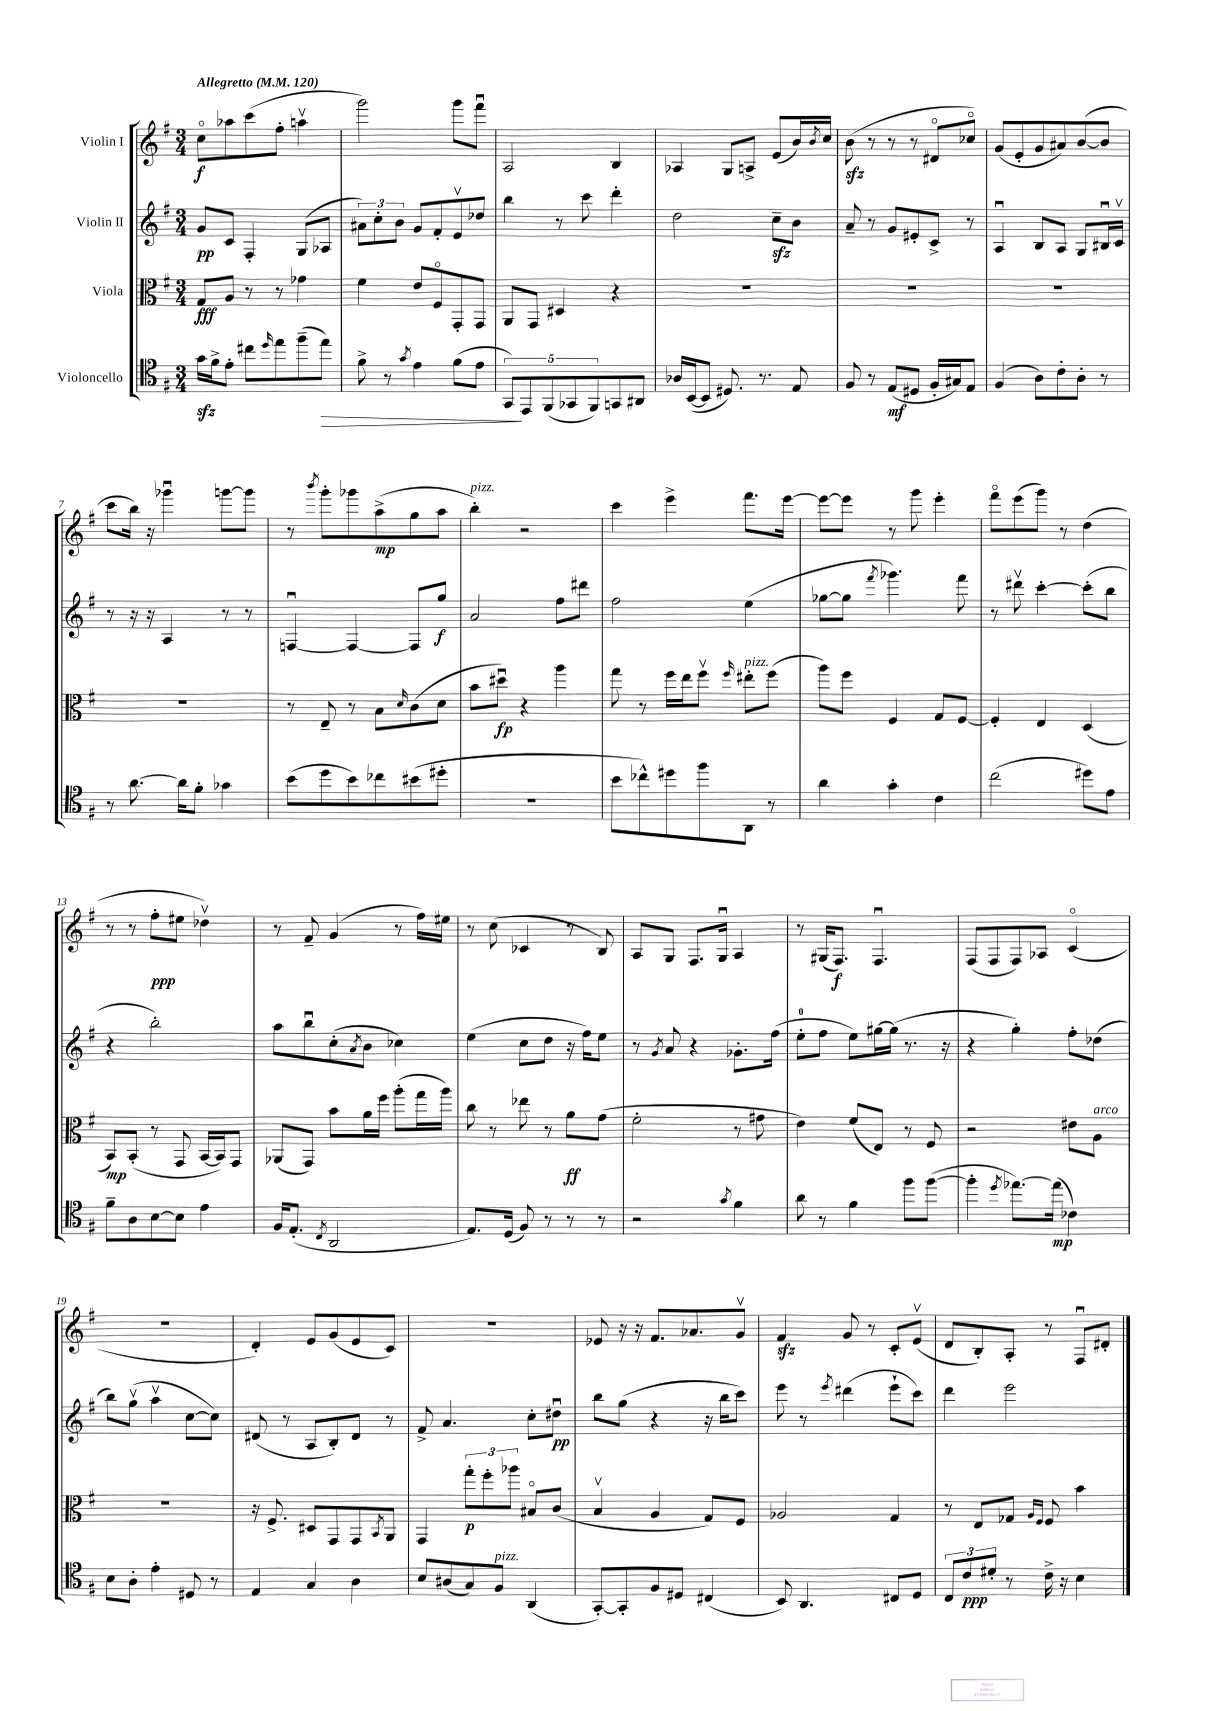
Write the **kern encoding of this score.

**kern	**kern	**kern	**kern
*staff4	*staff3	*staff2	*staff1
*clefC4	*clefC3	*clefG2	*clefG2
*k[f#]	*k[f#]	*k[f#]	*k[f#]
*M3/4	*M3/4	*M3/4	*M3/4
*MM120	*MM120	*MM120	*MM120
16g\LL	8G/L	8g/L	8cco\L
16f#^\J	.	.	.
8e'\J	8A/J	8c/J	8aa-\
8cc#\L	8r	4F#'/	(8ccc\
16qqdd/	.	.	.
8ee\	8r	.	8ff#'\J
(8ff#~\	4g-\	(8G/L	4aav\
8ee\J)	.	8A-/J	.
=	=	=	=
8f#^\	4f#\	12a#\L)	2ggg\)
.	.	12cc'\	.
8r	.	.	.
.	.	12b\J	.
8qg/	.	.	.
4e\	8e/L	8g/L	.
.	8F#o/	8f#'/	.
(8f#\L	8GG'/	8ev/	8ggg\L
8e\J	8GG/J	8dd-/J	8fff#u\J
=	=	=	=
10GG/L)	8AA/L	4bb\	2A/
10EE/	.	.	.
.	8GG/J	.	.
(10FF#/	.	.	.
.	4D#/	8r	.
10GG-/	.	.	.
.	.	8ccc\	.
10FF#/)	.	.	.
8GG/	4r	4ddd'\	4B/
8AA#/J	.	.	.
=	=	=	=
16A-/LL	2.r	2dd\	4A-/
([16BB/J	.	.	.
8BB/]J	.	.	.
8.D#/)	.	.	8G/L
.	.	.	8A^/J
8.r	.	.	.
.	.	8cc~\L	(8e/L
8E/	.	8b\J	16b/L)
.	.	.	8qb/
.	.	.	16cc/JJ
=	=	=	=
8F#/	2.r	8a~/	(8b\
8r	.	8r	8r
(8E/L	.	8g/L	8r
8D#/J	.	8e#'/	8r
16F#'/LL	.	8c^/J	8d#o/L
16G#/J)	.	.	.
8E/J	.	8r	8cc-o/J)
=	=	=	=
(4F#/	2.r	4Au/	(8g/L
.	.	.	8e'/
8A\L)	.	8B/L	8g/
8c'\	.	8A/J	8a#/)
8A'\J	.	8G/L	([8b/
8r	.	16B#u/L	8b/]J
.	.	16cv/JJ	.
=	=	=	=
8r	2.r	8r	8ccc\L
[8.a\	.	16r	16bb\Jk)
.	.	16r	16r
.	.	4A/	4ggg-u\
16a\]LK	.	.	.
8f#'\J	.	.	.
4g-\	.	8r	[8ggg\L
.	.	8r	8ggg\]J
=	=	=	=
(8b\L	8r	[4Fu/	8r
.	.	.	8qbbb/
8dd\	8E~/	.	8ggg'\L
8b\)	8r	4F/_	8ggg-\
8cc-\	8B\L	.	(8aa^\
.	16qqd/	.	.
(8b#\	(8c\	8F/]L	8gg\
8dd#'\J	8d\J	8gg/J	8aa\J
=	=	=	=
2.r	8b\L	2a/	4bb'\)
.	8dd#u\J)	.	.
.	4r	.	2r
.	4aa\	8ff#\L	.
.	.	8ddd#\J	.
=	=	=	=
8b\L	8gg\	2ff#\	4ccc\
8cc-^^\)	8r	.	.
8dd#\	16ff#\LL	.	4eee^\
.	16ee\J	.	.
8ff#\	8ff#v\J	.	.
.	16qqff#/	.	.
8AA\J	8ee#'\L	(4ee\	8.fff#\L
8r	(8ff#\J	.	.
.	.	.	[16eee\Jk
=	=	=	=
4a\	8aa\L)	[8gg-\L	8eee\_L
.	8ff#\J	8gg-\]J	8eee\]J
.	.	8qfff#/	.
4g'\	4F#/	4.ggg-\)	8r
.	.	.	8ggg\
4c\	8G/L	.	4eee'\
.	[8F#/J	8fff#\	.
=	=	=	=
(2cc\	4F#'/]	8r	8fff#o\L
.	.	8ddd#v\	(8eee\
.	4E/	[4ccc'\	8ggg\J)
.	.	.	8r
8dd#\L)	(4D/	(8ccc'\]L	(4dd\
8e\J	.	8bb\J	.
=	=	=	=
8f#~\L	8BB/L)	4r	8r
8A\	(8BB'/J	.	8r
[8B\	8r	2bb'\)	8ff#'\L
8B\]J	8GG/	.	8ee#\J
4e\	[16BB/LL	.	4dd-v\)
.	16BB/]J)	.	.
.	8GG/J	.	.
=	=	=	=
16F#/LK	(8AA-/L	8aa\L	8r
(8.E'/J	.	.	.
.	8GG/J)	8bbu\	8f#~/
8qC/	.	.	.
2AA/	8b\L	(8cc'\	(4g/
.	.	8qa/	.
.	16a\L	8b\J	.
.	16ff#\JJ	.	.
.	(8aa'\L	4cc-\)	8r
.	16gg\L	.	16ff#\LL)
.	16aa\JJ)	.	16ee#\JJ
=	=	=	=
8.E/L)	8cc\	(4ee\	8r
.	8r	.	(8cc\
(16D/Jk	.	.	.
8F#/)	8ee-\	8cc\L	4c-/
8r	8r	8dd\J	.
8r	8a\L	16r	8r
.	.	16ff#\LK)	.
8r	(8g\J	8ee\J	8B/)
=	=	=	=
2r	2f#'\	8r	8A/L
.	.	8qg/	.
.	.	8a/	8G/J
.	.	4r	8.F#/L
.	.	.	16Gu/Jk
8qg/	.	.	.
4f#\	8r	8.g-'\L	4A/
.	8g#\	.	.
.	.	(16ff#\Jk	.
=	=	=	=
8a\	4e\)	8ee'\L	8r
8r	.	8ff#\J	(16G#/LK
.	.	.	8.F#/J)
4f#\	(8f#/L	8ee\L)	.
.	8E/J)	[16gg#\L	4.F#u/
.	.	(16gg#\]JJ	.
8ff#\L	8r	8.r	.
([8ff#\J	8F#/	.	.
.	.	16r	.
=	=	=	=
4ff#'\]	2r	4r	(8F#/L
.	.	.	8F#/
8qdd/	.	.	.
[8.ee-\L)	.	4gg'\)	8F#/)
.	.	.	8A-/J
(16ee-\]Jk	.	.	.
4c-\)	8e#\L	8ff#'\L	(4co/
.	8A\J	(8dd-\J	.
=	=	=	=
8B\L	2.r	8bb\L)	2.r
8A'\J	.	(8ggv\J	.
4e'\	.	4aav\	.
8D#/	.	[8cc\L	.
8r	.	8cc\]J)	.
=	=	=	=
4E/	16r	(8d#/	4d'/)
.	8.F#^/	.	.
.	.	8r	.
4G/	8D#/L	8A/L	8e/L
.	8GG/	8B'/)	(8g/
4A\	8GG/	8d#/J	8e/
.	8qBB/	.	.
.	8AA/J	8r	8c/J)
=	=	=	=
8B/L	4GG/	8f#^/	2.r
(8A#/	.	4.a/	.
8G/)	12gg'\L	.	.
.	12ff#'\	.	.
8F#/J	.	.	.
.	12aa-\J	.	.
(4AA/	8B#o/L	8cc'\L	.
.	(8c/J	8dd#u\J	.
=	=	=	=
[8GG'/L)	4Bv/	8bb\L	8e-/
8GG'/]	.	(8gg\J	16r
.	.	.	16r
8F#/	4A/	4r	8.f#/L
8D#/J	.	.	.
.	.	.	8.a-/
(4C#/	8G/L)	16r	.
.	.	16bb\LK	.
.	8F#/J	8ccc\J)	8gv/J
=	=	=	=
8BB/)	2A-/	8eee\	4f#/
4.AA/	.	8r	.
.	.	8qeee/	.
.	.	(4ddd#\	8g/
.	.	.	8r
8C#/L	4G/	8eee`\L	8c'/L
8D/J	.	8ccc\J)	(8ev/J
=	=	=	=
12C/L	8r	4ddd\	8d/L
12c/	.	.	.
.	8E/L	.	8B'/)
12d#'/J	.	.	.
8r	8G-/J	2eee\	8A'/J
.	16qqA/LL	.	.
.	16qqF#/JJ	.	.
16c^\	8F#/	.	8r
16r	.	.	.
4B\	4b\	.	8F#u/L
.	.	.	8d#'/J
==	==	==	==
*-	*-	*-	*-
